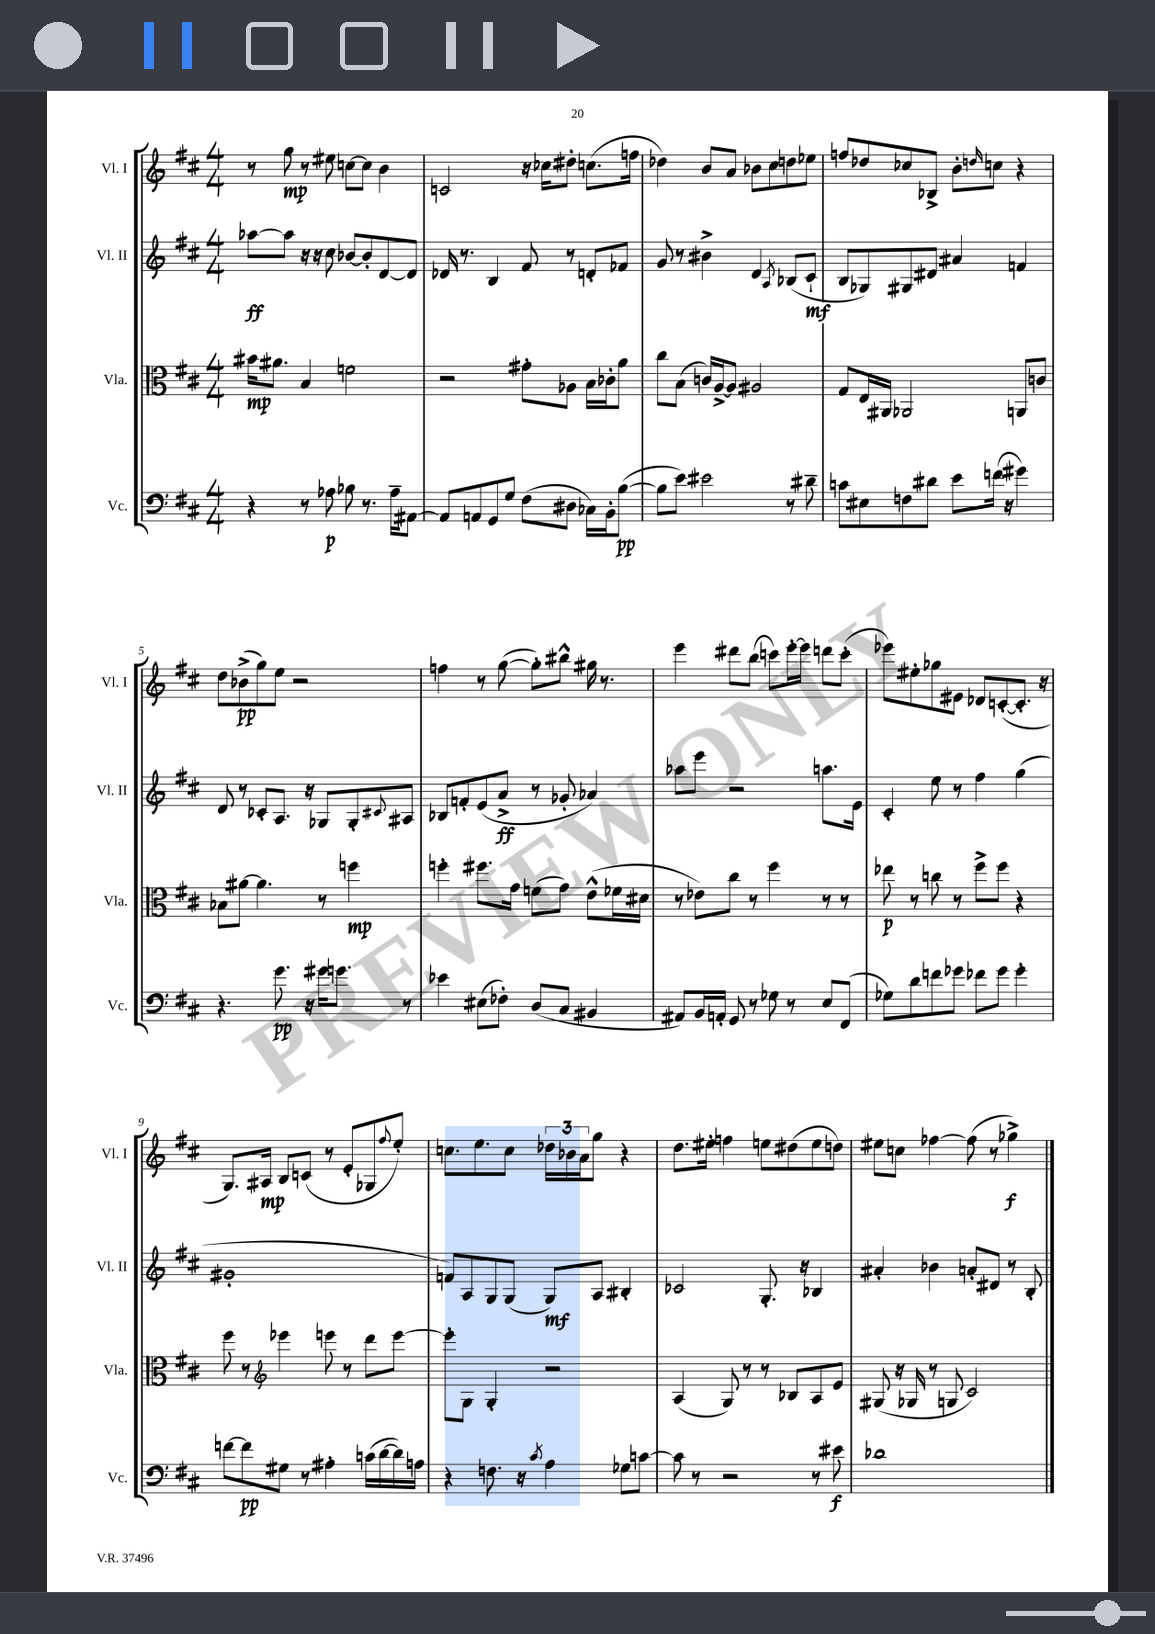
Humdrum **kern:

**kern	**kern	**kern	**kern
*staff4	*staff3	*staff2	*staff1
*clefF4	*clefC3	*clefG2	*clefG2
*k[f#c#]	*k[f#c#]	*k[f#c#]	*k[f#c#]
*M4/4	*M4/4	*M4/4	*M4/4
4r	16b#	[8aa-	8r
.	8.a#	.	.
.	.	8aa-]	8gg
8r	4B	16r	8r
.	.	16r	.
8A-	.	8cc#	8ee#
8B-	2f	[8b-	[8cc
8.r	.	8b-']	8cc]
.	.	[8d	4b
16A-~	.	.	.
[8AA#	.	8d]	.
=	=	=	=
8AA#]	2r	16d-	2c
.	.	8.r	.
8AA	.	.	.
8GG	.	4B	.
8G	.	.	.
(8F#	8g#'	8f#	16r
.	.	.	16cc-
8D#	8A-	8r	8dd#'
16C-)	16B	8d'	(8.cc
16BB'	16c-'	.	.
([8B	8a	8f-	.
.	.	.	16ff
=	=	=	=
8B]	8cc#	8g	4dd-)
8e)	(8B	8r	.
2e#	16c)	4b#^	8b
.	[16A^	.	.
.	8A]	.	8a
.	2A#	4d	8b-
.	.	.	8cc#
.	.	8qA	.
8r	.	(8B-	8dd
8d#~	.	8c#`	8ee-
=	=	=	=
8c	8G	8B	8ff
8E#	16E	8G-)	8dd-
.	16AA#	.	.
8F	2AA-	8G#	8cc-
8d#	.	8d#	8B-^
8e	.	4a#	8b'
.	.	.	16qqdd
(16f	.	.	8cc
16r	.	.	.
4g#)	8AA	4f	4r
.	8c	.	.
=	=	=	=
4.r	8B-	8d	8dd
.	[8a#	8r	(8b-^
.	4.a#]	8c-'	8gg)
8.g	.	8.A	8ee
.	.	.	2r
16r	.	16r	.
16g#	8r	8G-	.
8.g	.	.	.
.	4ff	8G-'	.
.	.	8qqc#	.
8r	.	8A#	.
=	=	=	=
4e-	4ff'	8B-	4ff
.	.	8f'	.
(8E#	8.ff#	(8e	8r
8F-')	.	8a^	([8gg
.	16g	.	.
(8D	(8f	8r	8gg'])
8C#	8g)	8g-'	8bb#^^
4BB#	(8e^^	4a-)	16gg#
.	.	.	8.r
.	16f-	.	.
.	16d#	.	.
=	=	=	=
8AA#)	8r	8aa-	4eee
16BB	8e-)	8eee	.
16AA'	.	.	.
8GG	8cc#	2r	8ddd#
8r	8r	.	(8bb
8G-	4ff#	.	8ccc)
8r	.	.	[16eee'
.	.	.	16eee]
8E	8r	8.aa	8ddd
(8FF#	8r	.	(8ccc'
.	.	16e	.
=	=	=	=
8G-)	8ee-	4c#'	8eee-)
8d	8r	.	8ee#'
8f	8cc	8ee	8gg-
8g-	8r	8r	8e#
8f-	8ff#^	4ff#	8d-
8g-	8ff#	.	([8c'
4g-'	4r	(4gg	8.c']
.	.	.	16r
=	=	=	=
[8f	8ff#	1g#'	8.G)
8f]	8r	.	.
.	.	.	16A#
*	*clefG2	*	*
8G#	4eee-	.	8B
8r	.	.	(8c
4A#'	8eee	.	8r
.	8r	.	8e'
(16c	8ddd	.	8G-
[16d	.	.	.
.	.	.	8qqff#
16d])	[8eee	.	8ee')
16A	.	.	.
=	=	=	=
4r	8eee']	8f)	8.cc
.	8G	8A	.
.	.	.	8.ee
8.F	4G'	8G	.
.	.	(8G	8cc
16r	.	.	.
8qc#	.	.	.
4A	2r	8G)	24dd-
.	.	.	24b-
.	.	.	24a
.	.	8A	8gg
8G-	.	4B#'	4r
[8c	.	.	.
=	=	=	=
8c]	(4A	2c-	8.dd
8r	.	.	.
.	.	.	16ee#'
2r	8G)	.	4ff
.	8r	.	.
.	8r	8.G'	8ee
.	8B-	.	(8dd#
.	.	16r	.
8r	8A	4B-	8ee
8e#	8e	.	8dd)
=	=	=	=
1d-	(8G#	4a#'	8ee#
.	16r	.	8cc
.	16G-	.	.
.	8r	4b-	[4ff-
.	8G	.	.
.	2c#)	8a'	(8ff-]
.	.	8d#	8r
.	.	8r	4gg-^)
.	.	8B'	.
==	==	==	==
*-	*-	*-	*-
